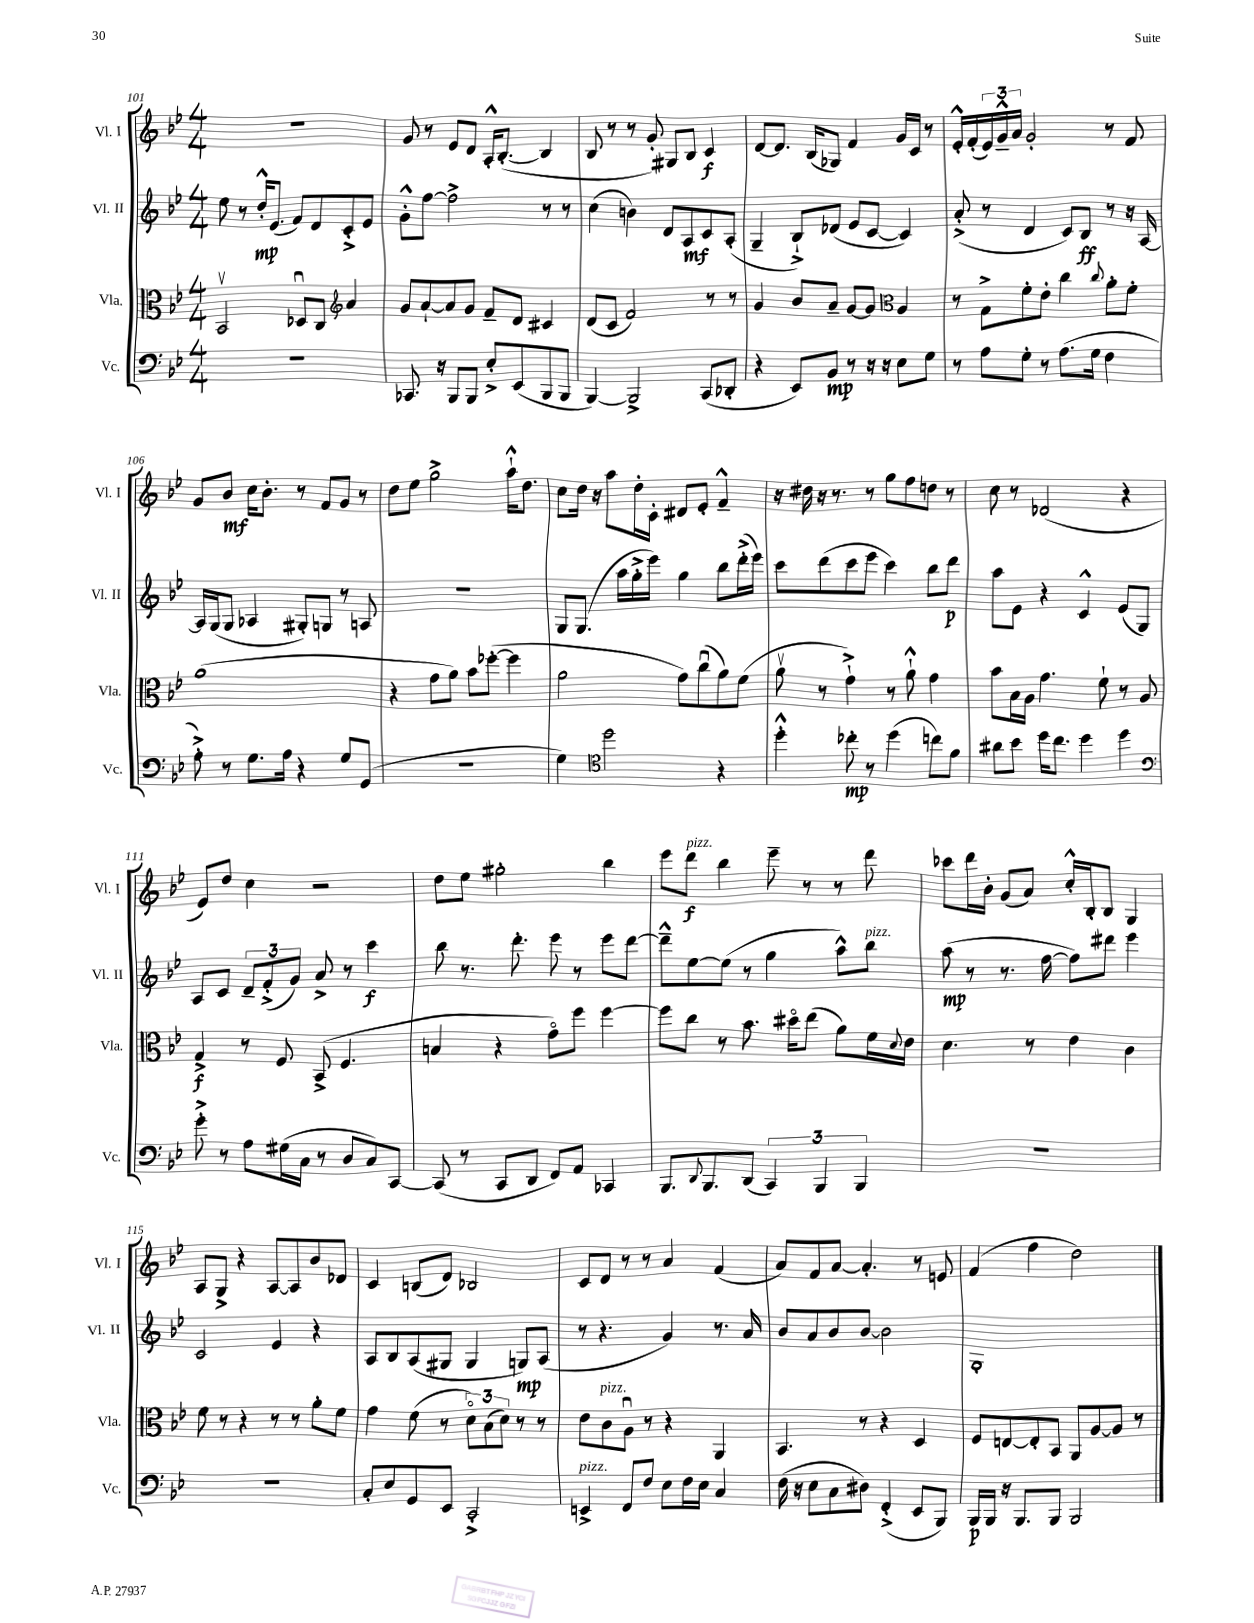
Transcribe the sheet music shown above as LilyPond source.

<<
\new StaffGroup <<
\new Staff = "s0" \with { instrumentName = "Vl. I" shortInstrumentName = "Vl. I" } {
    \clef treble \key bes \major \numericTimeSignature \time 4/4
    R1 |
    g'8 r8 ees'8 d'8 a16-.-^ bes8.~-.( bes4 |
    bes8 r8 r8 g'8-.) gis8 bes8 c'4\f |
    d'8~ d'8. bes16( ges8) f'4 g'16 c'16 r8 |
    ees'16-.-^ f'16-.( \tuplet 3/2 { ees'16) g'16---^ a'16 } g'2-. r8 f'8 |
    g'8 bes'8\mf c''16 bes'8.-. r8 f'8 g'8 r8 |
    d''8 ees''8 g''2-> a''16-!-^ d''8. |
    c''8 d''16 r16 a''8 d''16-. c'16-. dis'8 ees'8-. f'4---^ |
    r16 dis''16 r16 r8. r8 g''8 f''8 d''8 r8 |
    c''8 r8 des'2( r4 |
    ees'8) d''8 c''4 r2 |
    d''8 ees''8 gis''2-. bes''4 |
    ees'''8 d'''8\f^\markup { \italic "pizz." } bes''4 ees'''8-- r8 r8 d'''8 |
    ces'''8 d'''16 bes'16-. g'8( a'8) c''16-.-^ bes16-. bes8 g4 |
    a8 g8-> r4 a8~ a8 bes'8 des'8 |
    c'4 b8( d'8) bes2 |
    c'8 d'8 r8 r8 a'4 f'4( |
    a'8) f'8 a'8~ a'4.-. r8 e'8 |
    f'4( f''4 d''2) \bar "|." |
}
\new Staff = "s1" \with { instrumentName = "Vl. II" shortInstrumentName = "Vl. II" } {
    \clef treble \key bes \major \numericTimeSignature \time 4/4
    ees''8 r8 d''16-.-^\mp ees'8.( f'8) d'8 c'8-.-> ees'8 |
    g'8-.-^ f''8~ f''2-> r8 r8 |
    c''4( b'4) d'8 a8\mf c'8 a8-.( |
    g4-- bes8-!->) des'8( ees'8 c'8~ c'4) |
    a'8-.->( r8 d'4 c'8) bes8\ff r8 r16 a16~ |
    a16 g16( g8 aes4 gis8-.) g8 r8 a8 |
    R1 |
    g8 g8.( a''16 g''16-.-> ees'''16) g''4 bes''8 d'''16-.->( ees'''16) |
    c'''8 d'''8( c'''8 ees'''8 c'''4) bes''8 d'''8\p |
    a''8 ees'8 r4 c'4-^ ees'8( g8) |
    a8 c'8 \tuplet 3/2 { d'8-- f'8-.->( g'8) } a'8-> r8 c'''4\f |
    bes''8 r8. d'''8.-. ees'''8 r8 ees'''8 d'''8~ |
    d'''8---^ ees''8~ ees''8( r8 g''4 a''8-^) bes''8^\markup { \italic "pizz." } |
    a''8\mp( r8 r8. f''16~ f''8) dis'''8 ees'''4 |
    c'2 ees'4 r4 |
    a8 bes8 a8( gis8 gis4 g8\mp) a8( |
    r8 r4. g'4) r8. a'16 |
    bes'8 a'8 bes'8 bes'8~ bes'2 |
    g1-. \bar "|." |
}
\new Staff = "s2" \with { instrumentName = "Vla." shortInstrumentName = "Vla." } {
    \clef alto \key bes \major \numericTimeSignature \time 4/4
    bes,2\upbow des8\downbow c8 \clef treble a'4 |
    g'8 a'8~-! a'8 g'8 f'8-- d'8 cis'4 |
    d'8( c'8 f'2) r8 r8 |
    g'4 bes'8 a'8-- g'8~ g'8 \clef alto a4 |
    r8 g8-> f'8-. ees'8-. c''4 \appoggiatura { c''8 } a'8-. f'8-. |
    a'1( |
    r4 g'8 a'8) bes'8 fes''8~-.( fes''4 |
    a'2 g'8) c''8\downbow( a'8) f'8( |
    a'8\upbow r8 g'4-!->) r8 a'8-!-^ g'4 |
    bes'8 bes16 a16 g'4. f'8-! r8 a8 |
    g4->\f r8 f8 bes,8->( f4. |
    b4 r4 g'8\flageolet) f''8 f''4~ |
    f''8 c''8 r8 bes'8. dis''16\flageolet ees''8( a'8) f'16 \appoggiatura { d'8 } ees'16 |
    d'4. r8 ees'4 c'4 |
    f'8 r8 r4 r8 r8 a'8-. f'8 |
    g'4 f'8( r8 \tuplet 3/2 { d'8\flageolet) bes8( d'8) } r8 r8 |
    ees'8 c'8^\markup { \italic "pizz." } a8\downbow r8 r4 a,4 |
    bes,4. r8 r4 d4 |
    f8 e8~ e8-. bes,8 a,8 a8~ a8 r8 \bar "|." |
}
\new Staff = "s3" \with { instrumentName = "Vc." shortInstrumentName = "Vc." } {
    \clef bass \key bes \major \numericTimeSignature \time 4/4
    R1 |
    ces,8. r16 bes,,8 bes,,8 ees8-.-> ees,8( bes,,8 bes,,8 |
    bes,,4~) bes,,2-> c,8( des,8-. |
    r4 ees,8) bes,8\mp r8 r16 r16 ees8 g8 |
    r8 a8 g8-. r8 a8.( g16 f4 |
    a8-.->) r8 g8. a16 r4 g8 g,8( |
    R1 |
    g4) \clef tenor d''2 r4 |
    d''4-.-^ ces''8-.\mp r8 d''4( c''8) f'8 |
    ais'8 bes'8 d''16 c''8. d''4 d''4 |
    \clef bass g'8-.-> r8 a8 gis16( c16 r8 d8 c8) c,8~ |
    c,8( r8 c,8 d,8 f,8) a,8 ces,4 |
    bes,,8. \appoggiatura { d,8 } bes,,8. d,8( \tuplet 3/2 { c,4) bes,,4 bes,,4 } |
    R1 |
    R1 |
    c8-. ees8 g,8 ees,8 c,2-.-> |
    e,4->^\markup { \italic "pizz." } f,8 f8 ees8 f16 ees16 c4 |
    f16( r16 ees8 c8 dis8) f,4-.->( ees,8 bes,,8) |
    bes,,16\p bes,,16 r16 bes,,8. bes,,8 bes,,2 \bar "|." |
}
>>
>>
\layout { \context { \Score currentBarNumber = #101 } }
